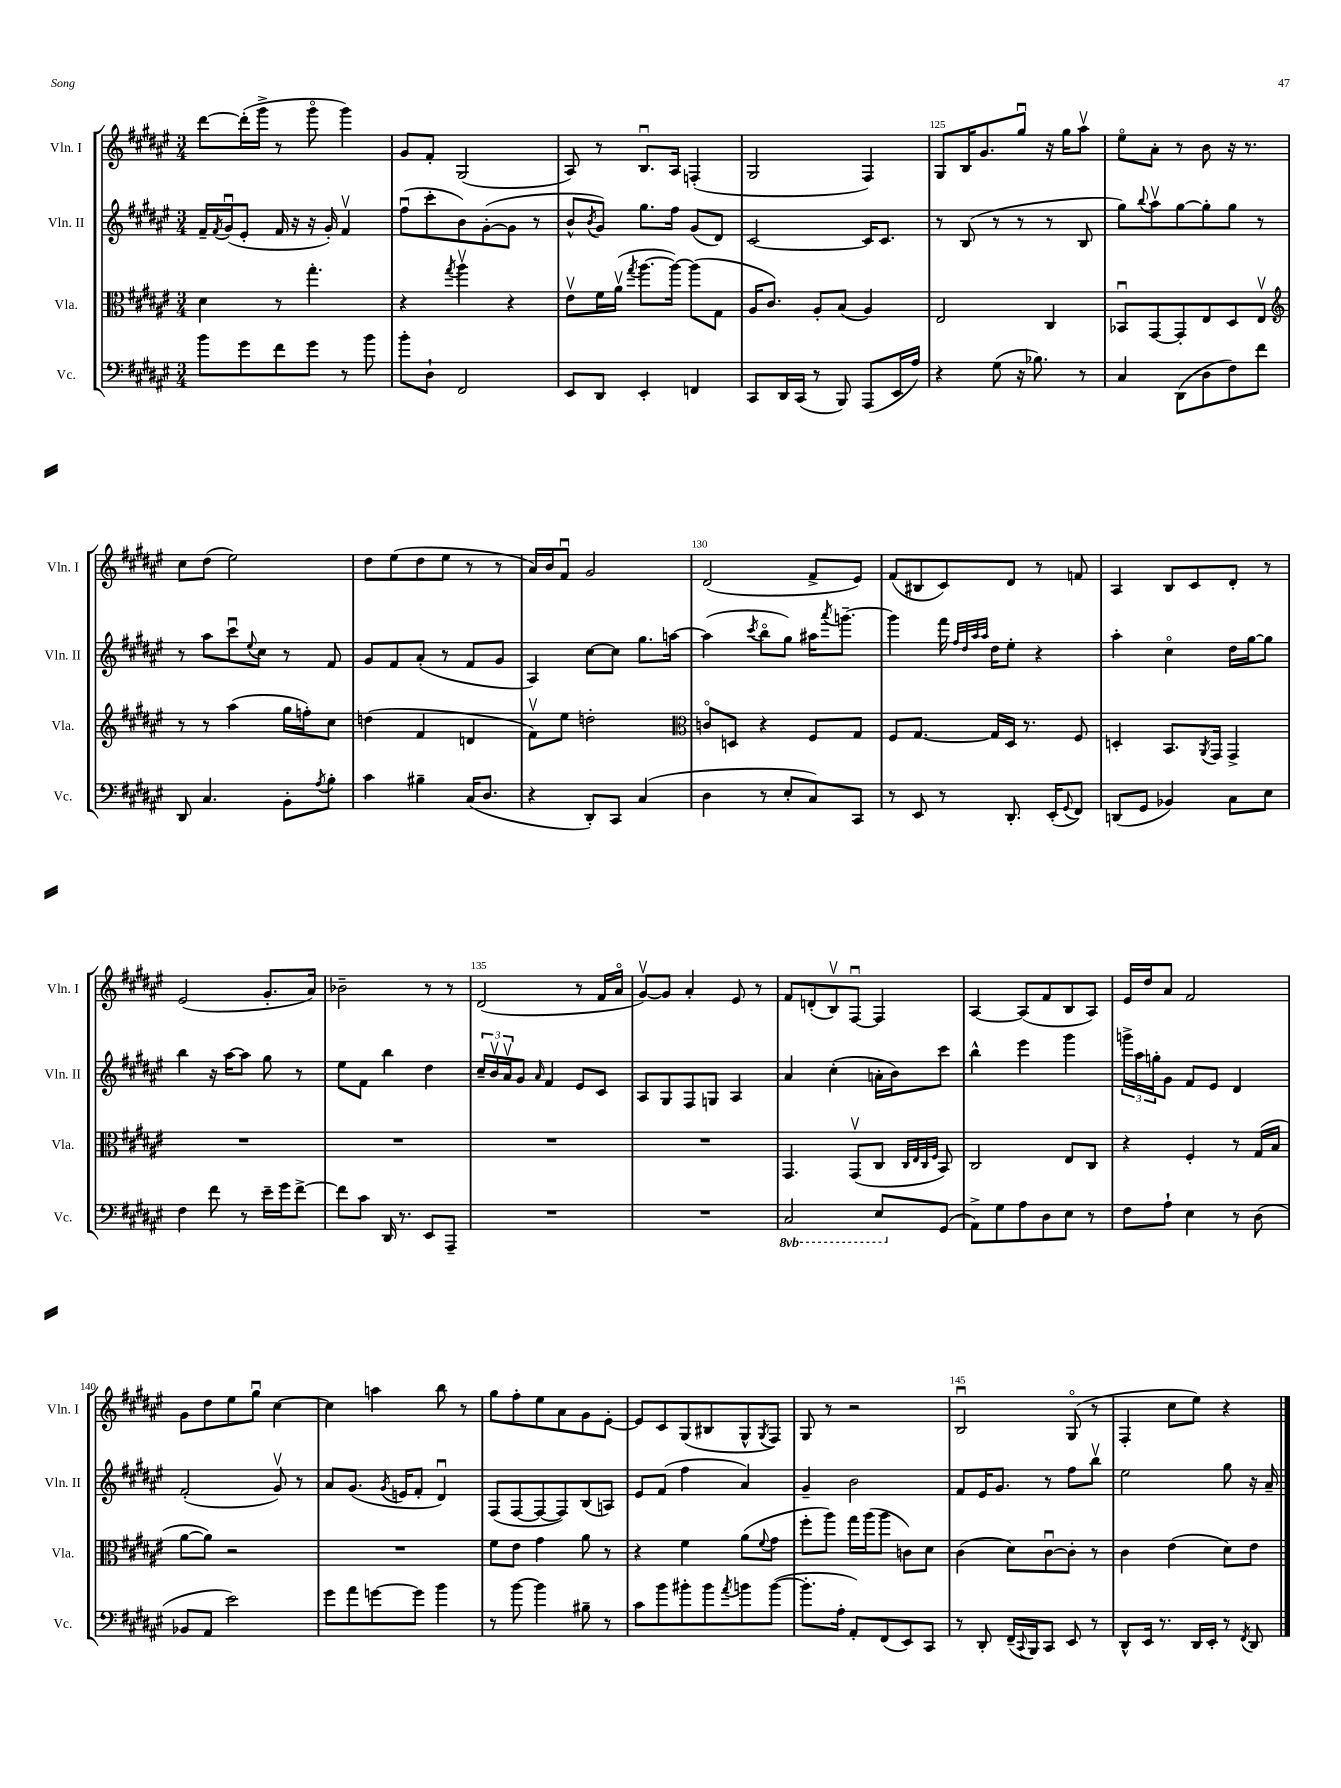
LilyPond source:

<<
\new StaffGroup <<
\new Staff = "s0" \with { instrumentName = "Vln. I" shortInstrumentName = "Vln. I" } {
    \clef treble \key fis \major \numericTimeSignature \time 3/4
    dis'''8~ dis'''16-.( gis'''16-> r8 gis'''8\flageolet gis'''4) |
    gis'8 fis'8-. gis2( |
    ais8) r8 b8.\downbow ais16 f4-.( |
    gis2 fis4) |
    gis8 b16 gis'8. gis''8\downbow r16 gis''16 ais''8\upbow |
    eis''8\flageolet ais'8-. r8 b'8 r16 r8. |
    cis''8 dis''8( eis''2) |
    dis''8 eis''8( dis''8 eis''8 r8 r8 |
    ais'16) b'16 fis'8\downbow gis'2 |
    dis'2( fis'8-> eis'8) |
    fis'8( bis8 cis'8) dis'8 r8 f'8 |
    ais4 b8 cis'8 dis'8-. r8 |
    eis'2( gis'8.-. ais'16) |
    bes'2-- r8 r8 |
    dis'2( r8 fis'16 ais'16\flageolet |
    gis'8~\upbow) gis'8 ais'4-. eis'8 r8 |
    fis'8 d'8-.( b8\upbow) fis8~\downbow fis4 |
    ais4~ ais8( fis'8 b8 ais8) |
    eis'16 dis''16 ais'8 fis'2 |
    gis'8 dis''8 eis''8 gis''8\downbow cis''4~ |
    cis''4 a''4 b''8 r8 |
    gis''8 fis''8-. eis''8 ais'8 gis'8 eis'8~-. |
    eis'8 cis'8 gis8( bis8 gis8-^ \acciaccatura { gis8 } fis8) |
    gis8 r8 r2 |
    b2\downbow gis8\flageolet( r8 |
    fis4-. cis''8 eis''8) r4 \bar "|." |
}
\new Staff = "s1" \with { instrumentName = "Vln. II" shortInstrumentName = "Vln. II" } {
    \clef treble \key fis \major \numericTimeSignature \time 3/4
    fis'16-- \acciaccatura { fis'8 } gis'16\downbow( eis'8-. fis'16 r16 r16 gis'16-.) fis'4\upbow |
    fis''8\downbow( cis'''8-. b'8) gis'8~-.( gis'8 r8 |
    b'8-^ \acciaccatura { b'8 } gis'8) gis''8. fis''16 gis'8( dis'8) |
    cis'2~ cis'16 cis'8. |
    r8 b8( r8 r8 r8 b8 |
    gis''8) \appoggiatura { b''8 } ais''8\upbow gis''8~ gis''8-. gis''8 r8 |
    r8 ais''8 cis'''8\downbow \appoggiatura { eis''8 } cis''8 r8 fis'8 |
    gis'8 fis'8 ais'8-.( r8 fis'8 gis'8 |
    ais4) cis''8~ cis''8 gis''8. a''16~ |
    a''4( \acciaccatura { cis'''8 } b''8\flageolet gis''8) ais''16 \acciaccatura { ais'''8 } g'''8.~-- |
    g'''4 fis'''16 \grace { fis''32 dis''32 ais''32 ais''32 } dis''16 eis''8-. r4 |
    ais''4-. cis''4\flageolet dis''16 gis''16~ gis''8 |
    b''4 r16 ais''16~ ais''8 gis''8 r8 |
    eis''8 fis'8 b''4 dis''4 |
    \tuplet 3/2 { cis''16-- b'16\upbow ais'16\upbow } gis'8 \grace { ais'16 } fis'4 eis'8 cis'8 |
    ais8 gis8 fis8 g8 ais4 |
    ais'4 cis''4-.( a'16-. b'16) cis'''8 |
    b''4-^ eis'''4 gis'''4 |
    \tuplet 3/2 { g'''16-> ais''16 g''16-. } gis'8 fis'8 eis'8 dis'4 |
    fis'2-.( gis'8\upbow) r8 |
    ais'8 gis'8.( \acciaccatura { gis'8 } e'16 fis'8-. dis'4\downbow) |
    fis8( fis8~ fis8~ fis8) b8( a8) |
    eis'8 fis'8( fis''4 ais'4) |
    gis'4-- b'2 |
    fis'8 eis'16 gis'8. r8 fis''8 b''8\upbow |
    eis''2 gis''8 r16 ais'16-- \bar "|." |
}
\new Staff = "s2" \with { instrumentName = "Vla." shortInstrumentName = "Vla." } {
    \clef alto \key fis \major \numericTimeSignature \time 3/4
    dis'4 r8 gis''4.-. |
    r4 \acciaccatura { gis''8 } ais''4\upbow r4 |
    eis'8\upbow fis'16 ais'16\upbow( \acciaccatura { gis''8 } ais''8.~ ais''16~) ais''8( gis8 |
    ais16 cis'8.) ais8-. b8( ais4) |
    eis2 cis4 |
    bes,8\downbow gis,8~ gis,8-. eis8 dis8 eis8\upbow |
    \clef treble r8 r8 ais''4( gis''16 f''16-.) cis''8 |
    d''4( fis'4 d'4 |
    fis'8\upbow) eis''8 d''2-. |
    \clef alto c'8\flageolet d8 r4 fis8 gis8 |
    fis8 gis8.~ gis16 dis16 r8. fis8 |
    d4-. b,8. \acciaccatura { ais,8 } gis,16 gis,4-> |
    R2. |
    R2. |
    R2. |
    R2. |
    gis,4. gis,8\upbow( cis8 \grace { cis32 eis32 cis32 fis32 } b,8) |
    cis2 eis8 cis8 |
    r4 fis4-. r8 gis16( b16 |
    ais'8~ ais'8) r2 |
    R2. |
    fis'8 eis'8 gis'4 ais'8 r8 |
    r4 fis'4 ais'8( \appoggiatura { fis'8 } gis'8 |
    fis''8-. ais''8) gis''16 ais''16( ais''8 c'8) dis'8 |
    cis'4( dis'8) cis'8~\downbow cis'8-. r8 |
    cis'4 eis'4( dis'8) eis'8 \bar "|." |
}
\new Staff = "s3" \with { instrumentName = "Vc." shortInstrumentName = "Vc." } {
    \clef bass \key fis \major \numericTimeSignature \time 3/4 \set Staff.ottavationMarkups = #ottavation-simple-ordinals
    b'8 gis'8 fis'8 gis'8 r8 b'8 |
    b'8-. dis8-! fis,2 |
    eis,8 dis,8 eis,4-. f,4 |
    cis,8 dis,16 cis,16( r8 b,,8) ais,,8( eis,16 ais16) |
    r4 gis8( r16 bes8.) r8 |
    cis4 dis,8( dis8 fis8) fis'8 |
    dis,8 cis4. b,8-. \acciaccatura { ais8 } b8-. |
    cis'4 bis4-- cis16( dis8. |
    r4 dis,8-.) cis,8 cis4( |
    dis4 r8 eis8-. cis8) cis,8 |
    r8 eis,8 r8 dis,8.-. eis,16-.( \appoggiatura { gis,8 } fis,8) |
    d,8( gis,8 bes,4) cis8 eis8 |
    fis4 fis'8 r8 eis'16-- gis'16 fis'8~-> |
    fis'8 cis'8 dis,16 r8. eis,8 ais,,8-- |
    R2. |
    R2. |
    \ottava #-1 cis,2 eis,8 \ottava #0 gis,8( |
    ais,8->) gis8 ais8 dis8 eis8 r8 |
    fis8 ais8-! eis4 r8 dis8( |
    bes,8 ais,8 eis'2) |
    gis'8 ais'8 g'8~ g'8 b'4 |
    r8 b'8~ b'4 bis8-- r8 |
    cis'8 b'8 bis'8-. bis'8 \acciaccatura { ais'8 } b'8 b'8~( |
    b'8.-. ais16-. ais,8-.) fis,8( eis,8) cis,8 |
    r8 dis,8-. fis,16--( \appoggiatura { cis,8 } b,,16) cis,8 eis,8 r8 |
    dis,8-^ eis,16 r8. dis,16 eis,16-. r8 \acciaccatura { fis,8 } dis,8 \bar "|." |
}
>>
>>
\layout { \context { \Score currentBarNumber = #121 \override BarNumber.break-visibility = ##(#f #t #t) barNumberVisibility = #(every-nth-bar-number-visible 5) } }
